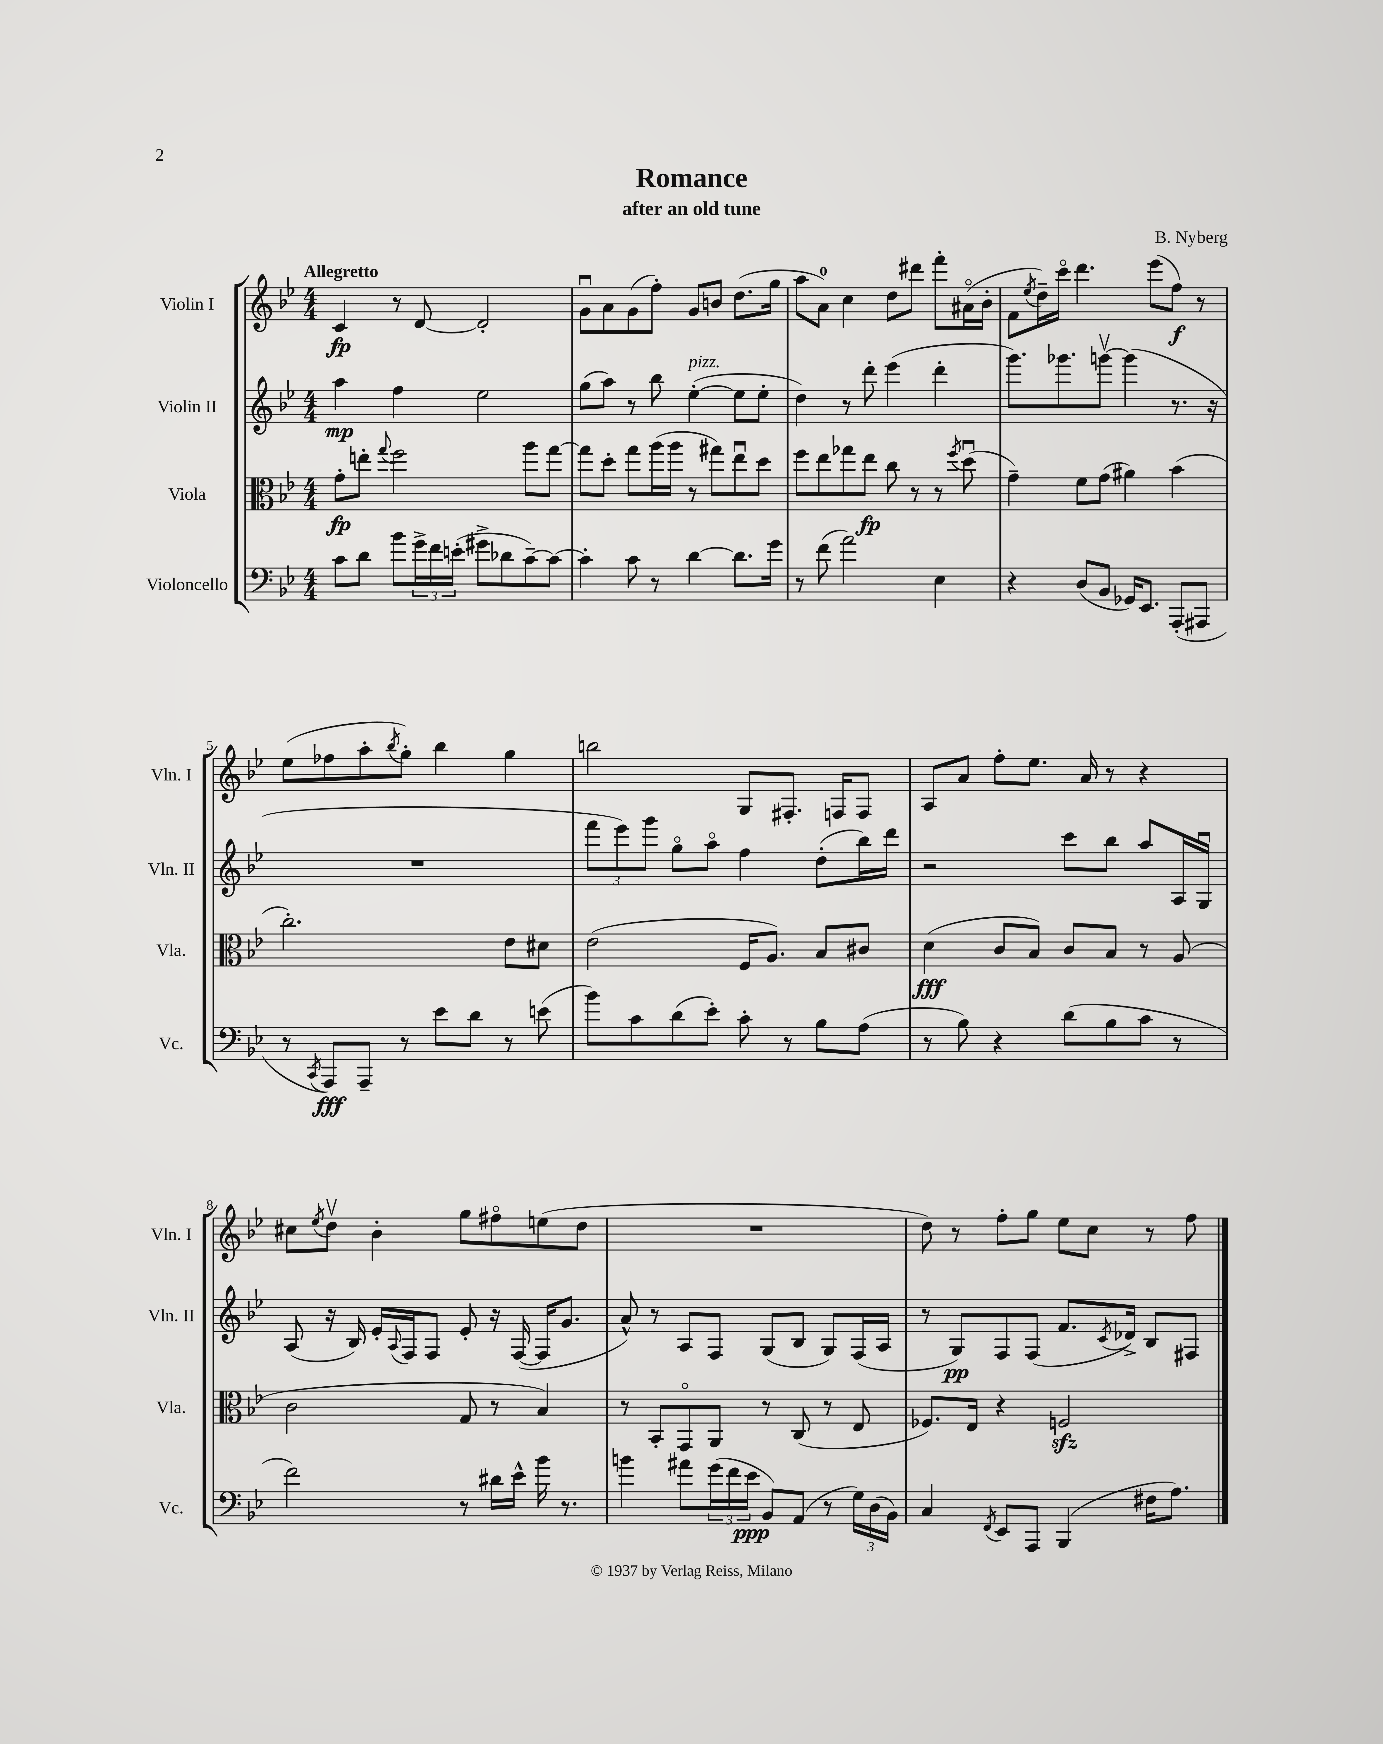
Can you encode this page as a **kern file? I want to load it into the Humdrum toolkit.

**kern	**kern	**kern	**kern
*staff4	*staff3	*staff2	*staff1
*clefF4	*clefC3	*clefG2	*clefG2
*k[b-e-]	*k[b-e-]	*k[b-e-]	*k[b-e-]
*M4/4	*M4/4	*M4/4	*M4/4
8c	8g'	4aa	4c
8d	8ee'	.	.
.	8qqgg	.	.
8b-	2ff	4ff	8r
24g^	.	.	[8d
24f	.	.	.
(24e'	.	.	.
8g#^	.	2ee-	2d']
8d-	.	.	.
[8c~)	8aa	.	.
8c_	[8gg	.	.
=	=	=	=
4c']	8gg]	(8gg	8gu
.	8dd'	8aa)	8a
8c	8gg	8r	(8g
8r	(16aa	8bb-	8ff')
.	16aa	.	.
[4d	8r	([4ee-'	8g
.	8gg#)	.	8b
8.d]	8ee-u	8ee-]	(8.dd
.	8dd	8ee-'	.
16g	.	.	16gg
=	=	=	=
8r	8ff	4dd)	8aa
(8f	8ee-	.	8a)
2a)	8gg-	8r	4cc
.	8ee-	8ddd'	.
.	8cc	(4eee-	8dd
.	8r	.	8ddd#
4E-	8r	4ddd'	8fff'
.	8qff	.	.
.	(8ddu	.	(16a#o
.	.	.	16b-'
=	=	=	=
4r	4g~)	8.ggg)	8f
.	.	.	8qee-
.	.	.	16dd~)
.	.	8.ggg-	16ccco
(8D	8f	.	4.ddd
8BB-	(8g	[8gggv	.
16GG-)	4a#)	(4ggg]	.
8.EE-	.	.	.
.	.	.	(8eee-
(8AAA'	(4b-	8.r	8ff)
8AAA#	.	.	8r
.	.	16r	.
=	=	=	=
8r	2.cc')	1r	(8ee-
8qCC	.	.	.
8AAA)	.	.	8ff-
8AAA~	.	.	8aa'
.	.	.	8qbb-
8r	.	.	8gg')
8e-	.	.	4bb-
8d	.	.	.
8r	8e-	.	4gg
(8e	8d#	.	.
=	=	=	=
8b-)	(2e-	12fff	2bb
.	.	12eee-)	.
8c	.	.	.
.	.	12ggg	.
(8d	.	8ggo	.
8e-')	.	8aao	.
8c'	16F	4ff	8G
.	8.A)	.	.
8r	.	.	8.F#'
8B-	8B-	(8dd'	.
.	.	.	16F
(8A	8c#	16bb-)	8F
.	.	16ddd	.
=	=	=	=
8r	(4d	2r	8A
8B-)	.	.	8a
4r	8c	.	8ff'
.	8B-)	.	8.ee-
(8d	8c	8ccc	.
.	.	.	16a
8B-	8B-	8bb-	8r
8c	8r	8aa	4r
8r	(8A	16A	.
.	.	16Gu	.
=	=	=	=
2f)	2c	(8A	8cc#
.	.	.	8qee-
.	.	16r	8ddv
.	.	16B-)	.
.	.	16e-'	4b-'
.	.	8qqA	.
.	.	16F	.
.	.	8F	.
8r	8G	8e-'	8gg
16d#	8r	16r	8ff#o
16e-^^	.	([16F	.
16b-	4B-)	16F]	(8ee
8.r	.	8.g	.
.	.	.	8dd
=	=	=	=
4b	8r	8a^^)	1r
.	8BB-'	8r	.
8a#	8GGo	8A	.
(24g	8AA	8F	.
24f	.	.	.
24e-	.	.	.
8BB-)	8r	(8G	.
(8AA	(8C	8B-	.
8r	8r	8G)	.
24G)	8E-	(16F	.
(24D	.	.	.
.	.	16A	.
24BB-)	.	.	.
=	=	=	=
4C	8.F-)	8r	8dd)
.	.	8G)	8r
.	16E-	.	.
8qFF	.	.	.
8EE-	4r	8F	8ff'
8AAA	.	(8F	8gg
(4BBB-	2F	8.f	8ee-
.	.	.	8cc
.	.	8qc	.
.	.	16d-^)	.
16F#	.	8B-	8r
8.A)	.	.	.
.	.	8F#	8ff
==	==	==	==
*-	*-	*-	*-
